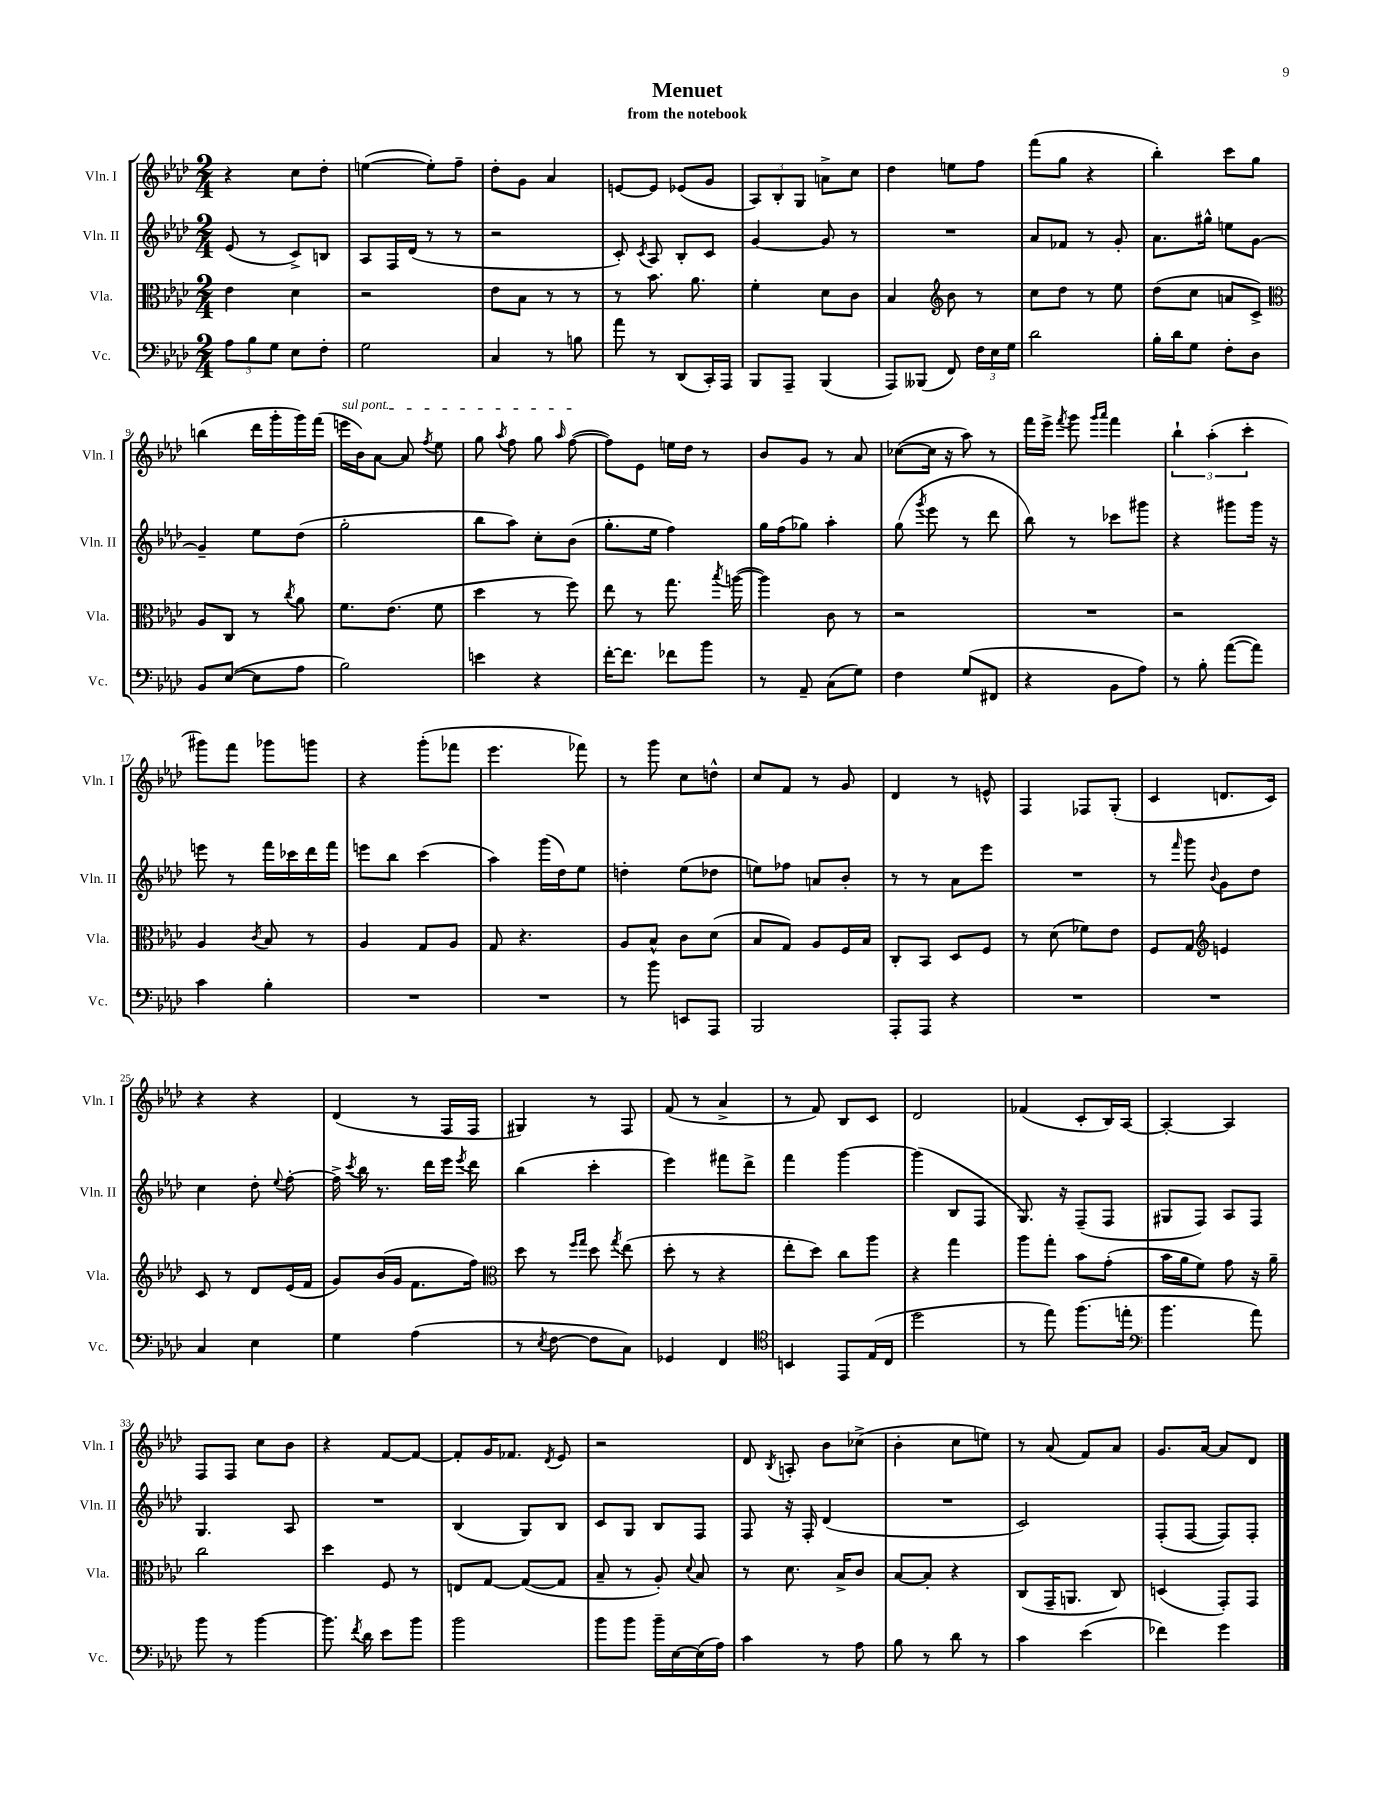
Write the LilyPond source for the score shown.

\header { title = "Menuet" subtitle = "from the notebook" }
<<
\new StaffGroup <<
\new Staff = "s0" \with { instrumentName = "Vln. I" shortInstrumentName = "Vln. I" } {
    \clef treble \key aes \major \numericTimeSignature \time 2/4
    \autoBeamOff r4 c''8[ des''8]-. |
    e''4~( e''8[-.) f''8]-- |
    des''8[-. g'8] aes'4 |
    e'8[~ e'8] ees'8[( g'8] |
    \tuplet 3/2 { aes8[) bes8-. g8] } a'8[-> c''8] |
    des''4 e''8[ f''8] |
    f'''8[( g''8] r4 |
    bes''4-.) c'''8[ g''8] |
    b''4( des'''16[ g'''16-. g'''16) f'''16]( |
    \once \override TextSpanner.bound-details.left.text = \markup { \italic "sul pont." } e'''16[\startTextSpan bes'16) aes'8]~ aes'8 \acciaccatura { f''8 } ees''8 |
    g''8 \acciaccatura { aes''8 } f''8 g''8 \grace { aes''16 } f''8~\stopTextSpan( |
    f''8[) ees'8] e''16[ des''16] r8 |
    bes'8[ g'8] r8 aes'8 |
    ces''8[~( ces''16] r16 aes''8) r8 |
    f'''16[ ees'''16]-> \acciaccatura { f'''8 } g'''8 \grace { g'''16[ aes'''16] } f'''4 |
    \tuplet 3/2 { bes''4-! aes''4-.( c'''4-. } |
    gis'''8[) f'''8] ges'''8[ g'''8] |
    r4 g'''8[-.( fes'''8] |
    ees'''4. fes'''8) |
    r8 g'''8 c''8[ d''8]-^ |
    c''8[ f'8] r8 g'8 |
    des'4 r8 e'8-^ |
    f4 fes8[ g8]-.( |
    c'4 d'8.[ c'16]) |
    r4 r4 |
    des'4( r8 f16[ f16] |
    gis4) r8 f8 |
    f'8( r8 aes'4-> |
    r8 f'8) bes8[ c'8] |
    des'2 |
    fes'4( c'8[-. bes16) aes16]~ |
    aes4~-. aes4 |
    f8[ f8] c''8[ bes'8] |
    r4 f'8[~ f'8]~ |
    f'8[-. g'16 fes'8.] \acciaccatura { des'8 } ees'8 |
    r2 |
    des'8 \acciaccatura { bes8 } a8-. bes'8[ ces''8]->( |
    bes'4-. c''8[ e''8]) |
    r8 aes'8( f'8[) aes'8] |
    g'8.[ aes'16]~ aes'8[ des'8] \bar "|." |
}
\new Staff = "s1" \with { instrumentName = "Vln. II" shortInstrumentName = "Vln. II" } {
    \clef treble \key aes \major \numericTimeSignature \time 2/4
    \autoBeamOff ees'8( r8 c'8[->) b8] |
    aes8[ f16 des'16]( r8 r8 |
    r2 |
    c'8-.) \acciaccatura { c'8 } aes8 bes8[-. c'8] |
    g'4~ g'8 r8 |
    R2 |
    aes'8[ fes'8] r8 g'8-. |
    aes'8.[ gis''16]-^ e''8[ g'8]~ |
    g'4-- ees''8[ des''8]( |
    g''2-. |
    bes''8[ aes''8]) c''8[-. bes'8]( |
    g''8.[-. ees''16] f''4) |
    g''16[ f''16( ges''8]) aes''4-. |
    g''8( \acciaccatura { g'''8 } ees'''8 r8 des'''8 |
    bes''8) r8 ces'''8[ gis'''8] |
    r4 gis'''8[ gis'''16] r16 |
    e'''8 r8 f'''16[ ces'''16 des'''16 f'''16] |
    e'''8[ bes''8] c'''4( |
    aes''4) g'''16[( des''16) ees''8] |
    d''4-. ees''8[( des''8] |
    e''8[) fes''8] a'8[ bes'8]-. |
    r8 r8 aes'8[ ees'''8] |
    R2 |
    r8 \grace { f'''16 } g'''8 \appoggiatura { bes'8 } g'8[ des''8] |
    c''4 des''8-. \appoggiatura { ees''8 } f''8~-. |
    f''16-> \acciaccatura { c'''8 } bes''16 r8. des'''16[ ees'''16] \acciaccatura { ees'''8 } des'''16 |
    bes''4( c'''4-. |
    ees'''4) fis'''8[ des'''8]-> |
    f'''4 g'''4~ |
    g'''4( bes8[ f8] |
    g8.) r16 f8[--( f8] |
    gis8[ f8]) aes8[ f8] |
    g4. aes8 |
    R2 |
    bes4( g8[) bes8] |
    c'8[ g8] bes8[ f8] |
    f8 r16 f16-. des'4( |
    R2 |
    c'2) |
    f8[-.( f8]~ f8[) f8]-. \bar "|." |
}
\new Staff = "s2" \with { instrumentName = "Vla." shortInstrumentName = "Vla." } {
    \clef alto \key aes \major \numericTimeSignature \time 2/4
    \autoBeamOff ees'4 des'4 |
    r2 |
    ees'8[ bes8] r8 r8 |
    r8 bes'8. aes'8. |
    f'4-. des'8[ c'8] |
    bes4 \clef treble bes'8 r8 |
    c''8[ des''8] r8 ees''8 |
    des''8[( c''8] a'8[ c'8]->) |
    \clef alto aes8[ c8] r8 \acciaccatura { c''8 } aes'8 |
    f'8.[ ees'8.]( f'8 |
    des''4 r8 f''8) |
    ees''8 r8 g''8. \acciaccatura { bes''8 } a''16~( |
    a''4) c'8 r8 |
    r2 |
    R2 |
    r2 |
    aes4 \acciaccatura { c'8 } bes8 r8 |
    aes4 g8[ aes8] |
    g8 r4. |
    aes8[ bes8]-^ c'8[ des'8]( |
    bes8[ g8]) aes8[ f16 bes16] |
    c8[-. bes,8] des8[ f8] |
    r8 des'8( fes'8[) ees'8] |
    f8[ g8] \clef treble e'4 |
    c'8 r8 des'8[ ees'16( f'16] |
    g'8[) bes'16( g'16] f'8.[ f''16]) |
    \clef alto des''8 r8 \grace { f''16[ g''16] } des''8 \acciaccatura { g''8 } ees''8( |
    des''8-. r8 r4 |
    ees''8[-. des''8]) c''8[ aes''8] |
    r4 g''4 |
    aes''8[ g''8]-. bes'8[ g'8]-.( |
    bes'16[ aes'16 f'8]) g'8 r16 aes'16-- |
    c''2 |
    des''4 f8 r8 |
    e8[ g8]~ g8[~( g8] |
    bes8-- r8 aes8-.) \appoggiatura { des'8 } bes8 |
    r8 des'8. bes16[-> c'8] |
    bes8[~ bes8]-. r4 |
    c8[( g,16-- a,8.] c8) |
    d4( g,8[-.) g,8] \bar "|." |
}
\new Staff = "s3" \with { instrumentName = "Vc." shortInstrumentName = "Vc." } {
    \clef bass \key aes \major \numericTimeSignature \time 2/4
    \autoBeamOff \tuplet 3/2 { aes8[ bes8 g8] } ees8[ f8]-. |
    g2 |
    c4 r8 b8 |
    aes'8 r8 des,8[( c,16-.) aes,,16] |
    bes,,8[ aes,,8]-- bes,,4( |
    aes,,8[) beses,,8]( f,8) \tuplet 3/2 { f16[ ees16 g16] } |
    des'2 |
    bes16[-. des'16 g8] f8[-. des8] |
    bes,8[ ees8]~( ees8[ aes8] |
    bes2) |
    e'4 r4 |
    f'16[~-. f'8.] fes'8[ bes'8] |
    r8 aes,8-- c8[( g8]) |
    f4 g8[( fis,8] |
    r4 bes,8[ aes8]) |
    r8 bes8-. aes'8[~( aes'8]) |
    c'4 bes4-. |
    R2 |
    R2 |
    r8 bes'8 e,8[ aes,,8] |
    bes,,2 |
    aes,,8[-. aes,,8] r4 |
    R2 |
    R2 |
    c4 ees4 |
    g4 aes4( |
    r8 \acciaccatura { ees8 } f8~ f8[ c8]) |
    ges,4 f,4 |
    \clef tenor b,4 ees,8[ ees16( c16] |
    des''2 |
    r8 ees''8) f''8.[( e''16]-. |
    \clef bass bes'4. aes'8) |
    bes'8 r8 bes'4~ |
    bes'8. \acciaccatura { f'8 } des'16 ees'8[ bes'8] |
    bes'2 |
    bes'8[ bes'8] bes'16[-- ees16~ ees16( aes16]) |
    c'4 r8 aes8 |
    bes8 r8 des'8 r8 |
    c'4 ees'4( |
    fes'4) g'4 \bar "|." |
}
>>
>>
